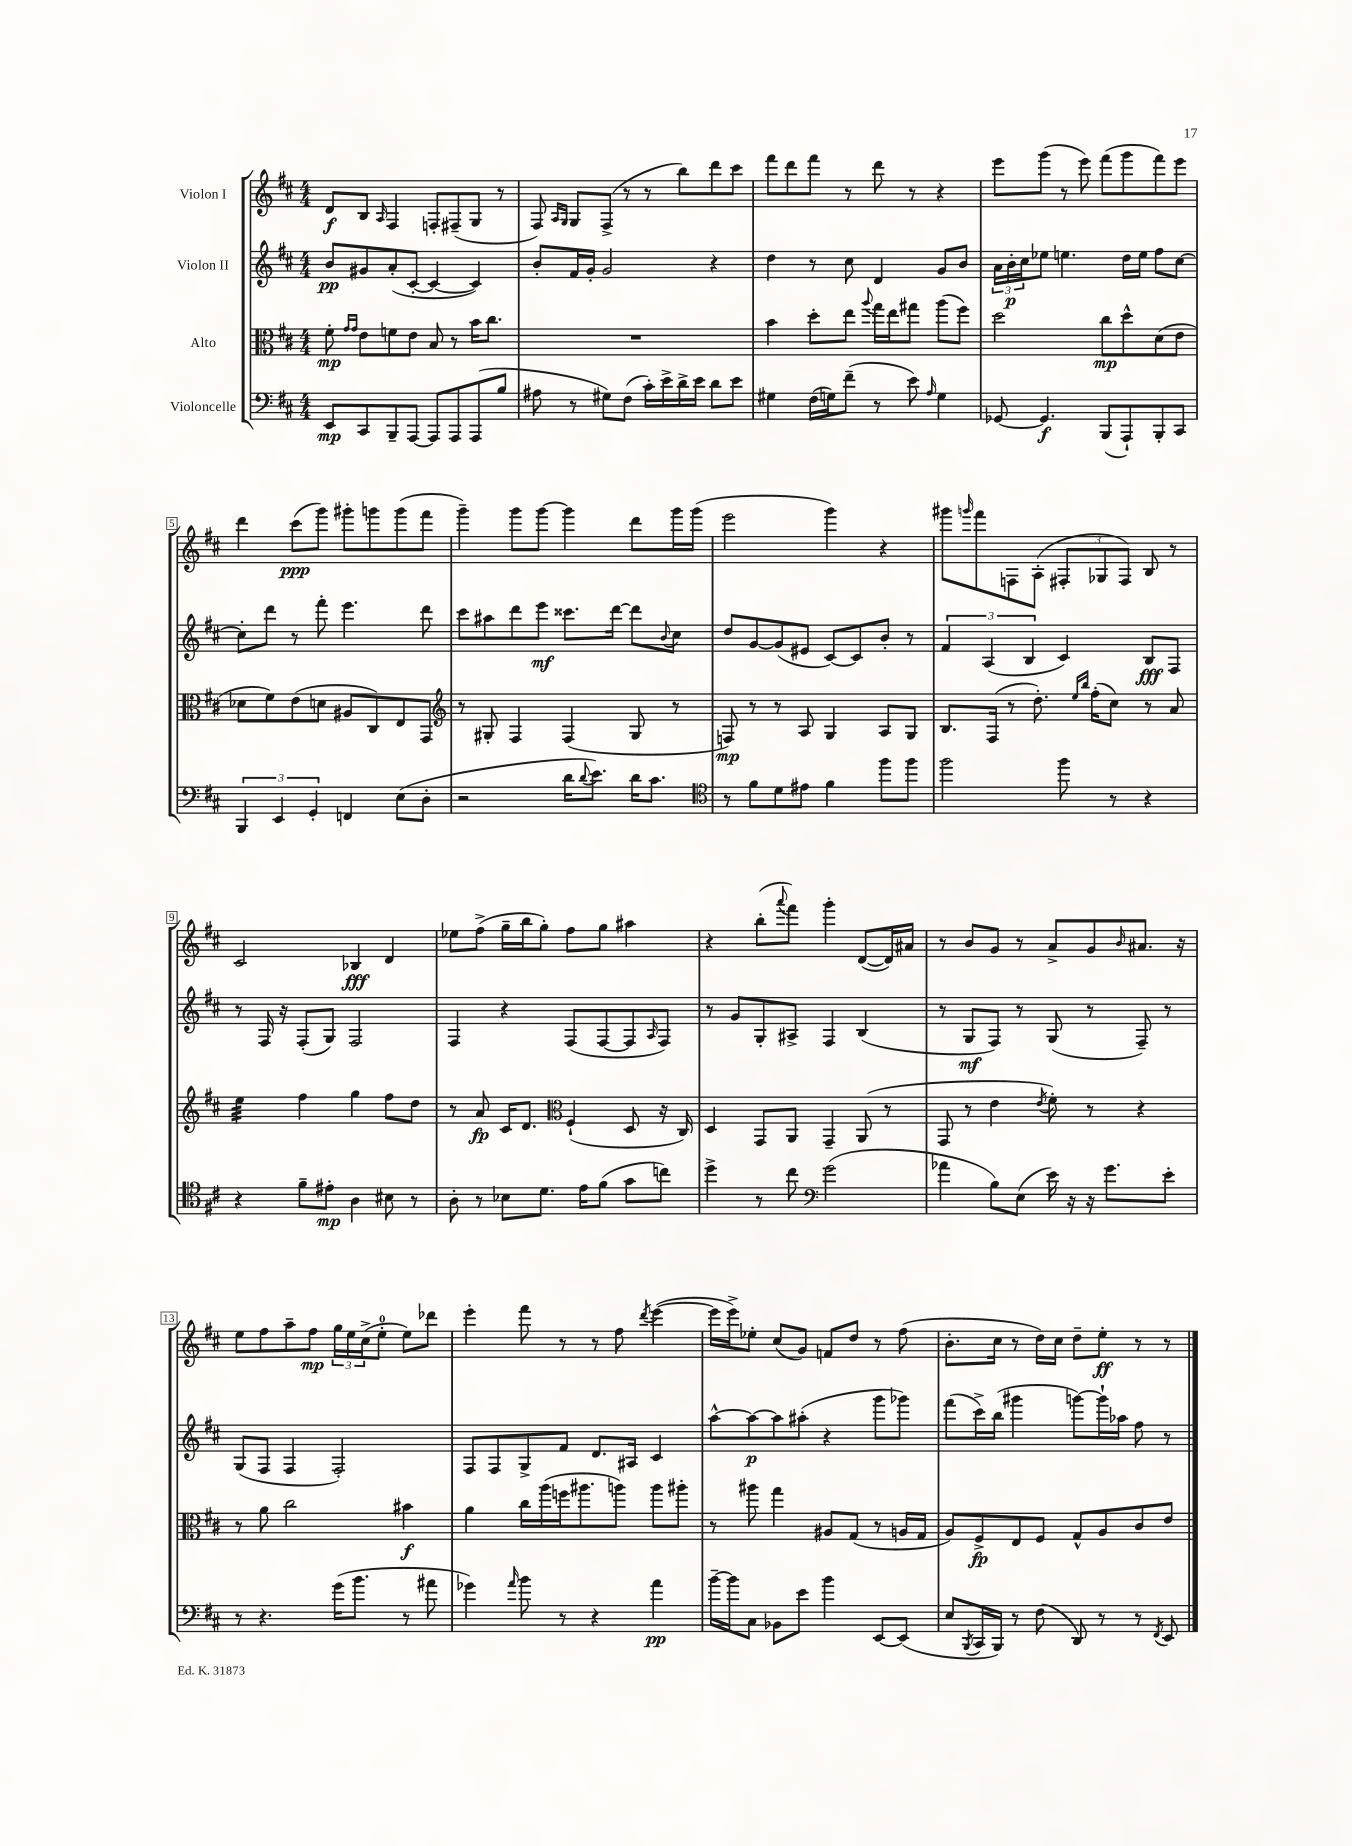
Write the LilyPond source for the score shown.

<<
\new StaffGroup <<
\new Staff = "s0" \with { instrumentName = "Violon I" } {
    \clef treble \key d \major \numericTimeSignature \time 4/4
    d'8\f b8 \grace { a16 } fis4 f8-. fis8--( g8 r8 |
    fis8) \grace { a16 g16 } g8 fis8->( r8 r8 b''8) d'''8 cis'''8 |
    fis'''8 d'''8 fis'''8 r8 d'''8 r8 r4 |
    e'''8 g'''8( r8 e'''8) fis'''8( g'''8 fis'''8) e'''8 |
    d'''4 cis'''8\ppp( g'''8) gis'''8-. g'''8 g'''8( fis'''8 |
    g'''4--) g'''8 g'''8~ g'''4 d'''8 g'''16 g'''16( |
    e'''2 g'''4) r4 |
    gis'''8 \grace { g'''16 } fis'''8 f8 a8-.( \tuplet 3/2 { fis8-. ges8 fis8) } b8 r8 |
    cis'2 bes4\fff d'4 |
    ees''8 fis''8->( g''16-- b''16 g''8-.) fis''8 g''8 ais''4 |
    r4 b''8-.( \appoggiatura { a'''8 } fis'''8) g'''4-. d'8~( d'16) ais'16 |
    r8 b'8 g'8 r8 a'8-> g'8 \grace { b'16 } ais'8. r16 |
    e''8 fis''8 a''8-- fis''8\mp \tuplet 3/2 { g''16 e''16 cis''16->( } e''8-0-. e''8) des'''8 |
    e'''4-. fis'''8 r8 r8 fis''8 \acciaccatura { d'''8 } e'''4~( |
    e'''16 e'''16->) ees''8-. cis''8( g'8) f'8 d''8 r8 fis''8( |
    b'8.-. cis''16 r8 d''16) cis''16 d''8-- e''8-.\ff r8 r8 \bar "|." |
}
\new Staff = "s1" \with { instrumentName = "Violon II" } {
    \clef treble \key d \major \numericTimeSignature \time 4/4
    b'8\pp gis'8 a'8-.( cis'8~-. cis'4~ cis'4) |
    b'8-. fis'16 g'16-. g'2 r4 |
    d''4 r8 cis''8 d'4 g'8 b'8 |
    \tuplet 3/2 { a'16 b'16-.\p cis''16 } ees''8 e''4. d''16 e''16 fis''8 cis''8~ |
    cis''8-. d'''8 r8 fis'''8-. e'''4. d'''8 |
    cis'''8 ais''8 d'''8 e'''8\mf cisis'''8. d'''16~ d'''8 \appoggiatura { b'8 } cis''8 |
    d''8 g'8~ g'8( eis'8 cis'8~) cis'8 b'8-. r8 |
    \tuplet 3/2 { fis'4 a4( b4 } cis'4) b8\fff fis8 |
    r8 fis16 r16 fis8-.( g8) fis2 |
    fis4 r4 fis8( fis8~ fis8 \grace { a16 } fis8) |
    r8 g'8 g8-. ais8-> fis4 b4( |
    r8 g8\mf fis8) r8 g8( r8 fis8--) r8 |
    g8( fis8 fis4 fis2-.) |
    fis8 fis8 g8-> fis'8 d'8. ais16 cis'4 |
    a''8~-^ a''8~\p a''8 ais''8-.( r4 g'''8 ges'''8) |
    fis'''8( cis'''16->) b''16( gis'''4 g'''8~) g'''16-! aes''16 fis''8 r8 \bar "|." |
}
\new Staff = "s2" \with { instrumentName = "Alto" } {
    \clef alto \key d \major \numericTimeSignature \time 4/4
    fis'8-.\mp \grace { g'16 g'16 } e'8 f'8 e'8 b8 r8 b'16 cis''8. |
    R1 |
    b'4 d''8-. e''8 \appoggiatura { a''8 } g''16 e''16 gis''8 a''8( fis''8) |
    d''2 cis''8\mp d''8-^ d'8( e'8 |
    des'8 fis'8) e'8( d'8 ais8 cis8) e8 g,8 |
    \clef treble r8 gis8-. fis4 fis4( gis8 r8 |
    f8\mp) r8 r8 a8 g4 a8 g8 |
    b8. fis16( r8 d''8.-.) \grace { e''16 b''16 } fis''16-.( cis''8) r8 a'8 |
    e''4:32 fis''4 g''4 fis''8 d''8 |
    r8 a'8\fp cis'16 d'8. \clef alto fis4-!( d8 r16 cis16) |
    d4 g,8 a,8 g,4-- a,8( r8 |
    g,8 r8 e'4 \acciaccatura { e'8 } fis'8-.) r8 r4 |
    r8 a'8 cis''2 bis'4\f |
    a'4 cis''16 a''16( f''16 ais''8. a''8) a''8 ais''8-. |
    r8 ais''8 g''4 ais8 g8( r8 a16 g16 |
    a8) fis8->\fp e8 fis8 g8-^ a8 cis'8 e'8 \bar "|." |
}
\new Staff = "s3" \with { instrumentName = "Violoncelle" } {
    \clef bass \key d \major \numericTimeSignature \time 4/4
    e,8\mp cis,8 b,,8-- a,,8~ a,,8 a,,8 a,,8( b8 |
    ais8 r8 gis8) fis8( cis'16-.) e'16-> d'16-> e'16 d'8 e'8 |
    gis4 fis16( g16) fis'8--( r8 e'8) \grace { a16 } g4 |
    ges,8~ ges,4.\f b,,8( a,,8-!) b,,8-. cis,8 |
    \tuplet 3/2 { b,,4 e,4 g,4-. } f,4 e8( d8-. |
    r2 d'16 \appoggiatura { d'8 } e'8.) d'16 cis'8. |
    \clef tenor r8 fis'8 d'8 eis'8 fis'4 fis''8 fis''8 |
    fis''2 fis''8 r8 r4 |
    r4 fis'8-- eis'8-.\mp a4 bis8 r8 |
    a8-. r8 bes8 d'8. e'16 fis'8( g'8 c''8) |
    d''4-> r8 cis''8 \clef bass g'2( |
    aes'4 b8) e8( e'16) r16 r16 g'8. e'8-. |
    r8 r4. g'16( b'8. r8 ais'8 |
    ges'4) \grace { a'16 } b'8 r8 r4 a'4\pp |
    b'16~-- b'16 cis8 bes,8 e'8 b'4 e,8~ e,8( |
    e8 \acciaccatura { b,,8 } cis,16 b,,16) r8 fis8( d,8) r8 r8 \acciaccatura { fis,8 } e,8 \bar "|." |
}
>>
>>
\layout { \context { \Score \override BarNumber.stencil = #(make-stencil-boxer 0.1 0.3 ly:text-interface::print) } }
